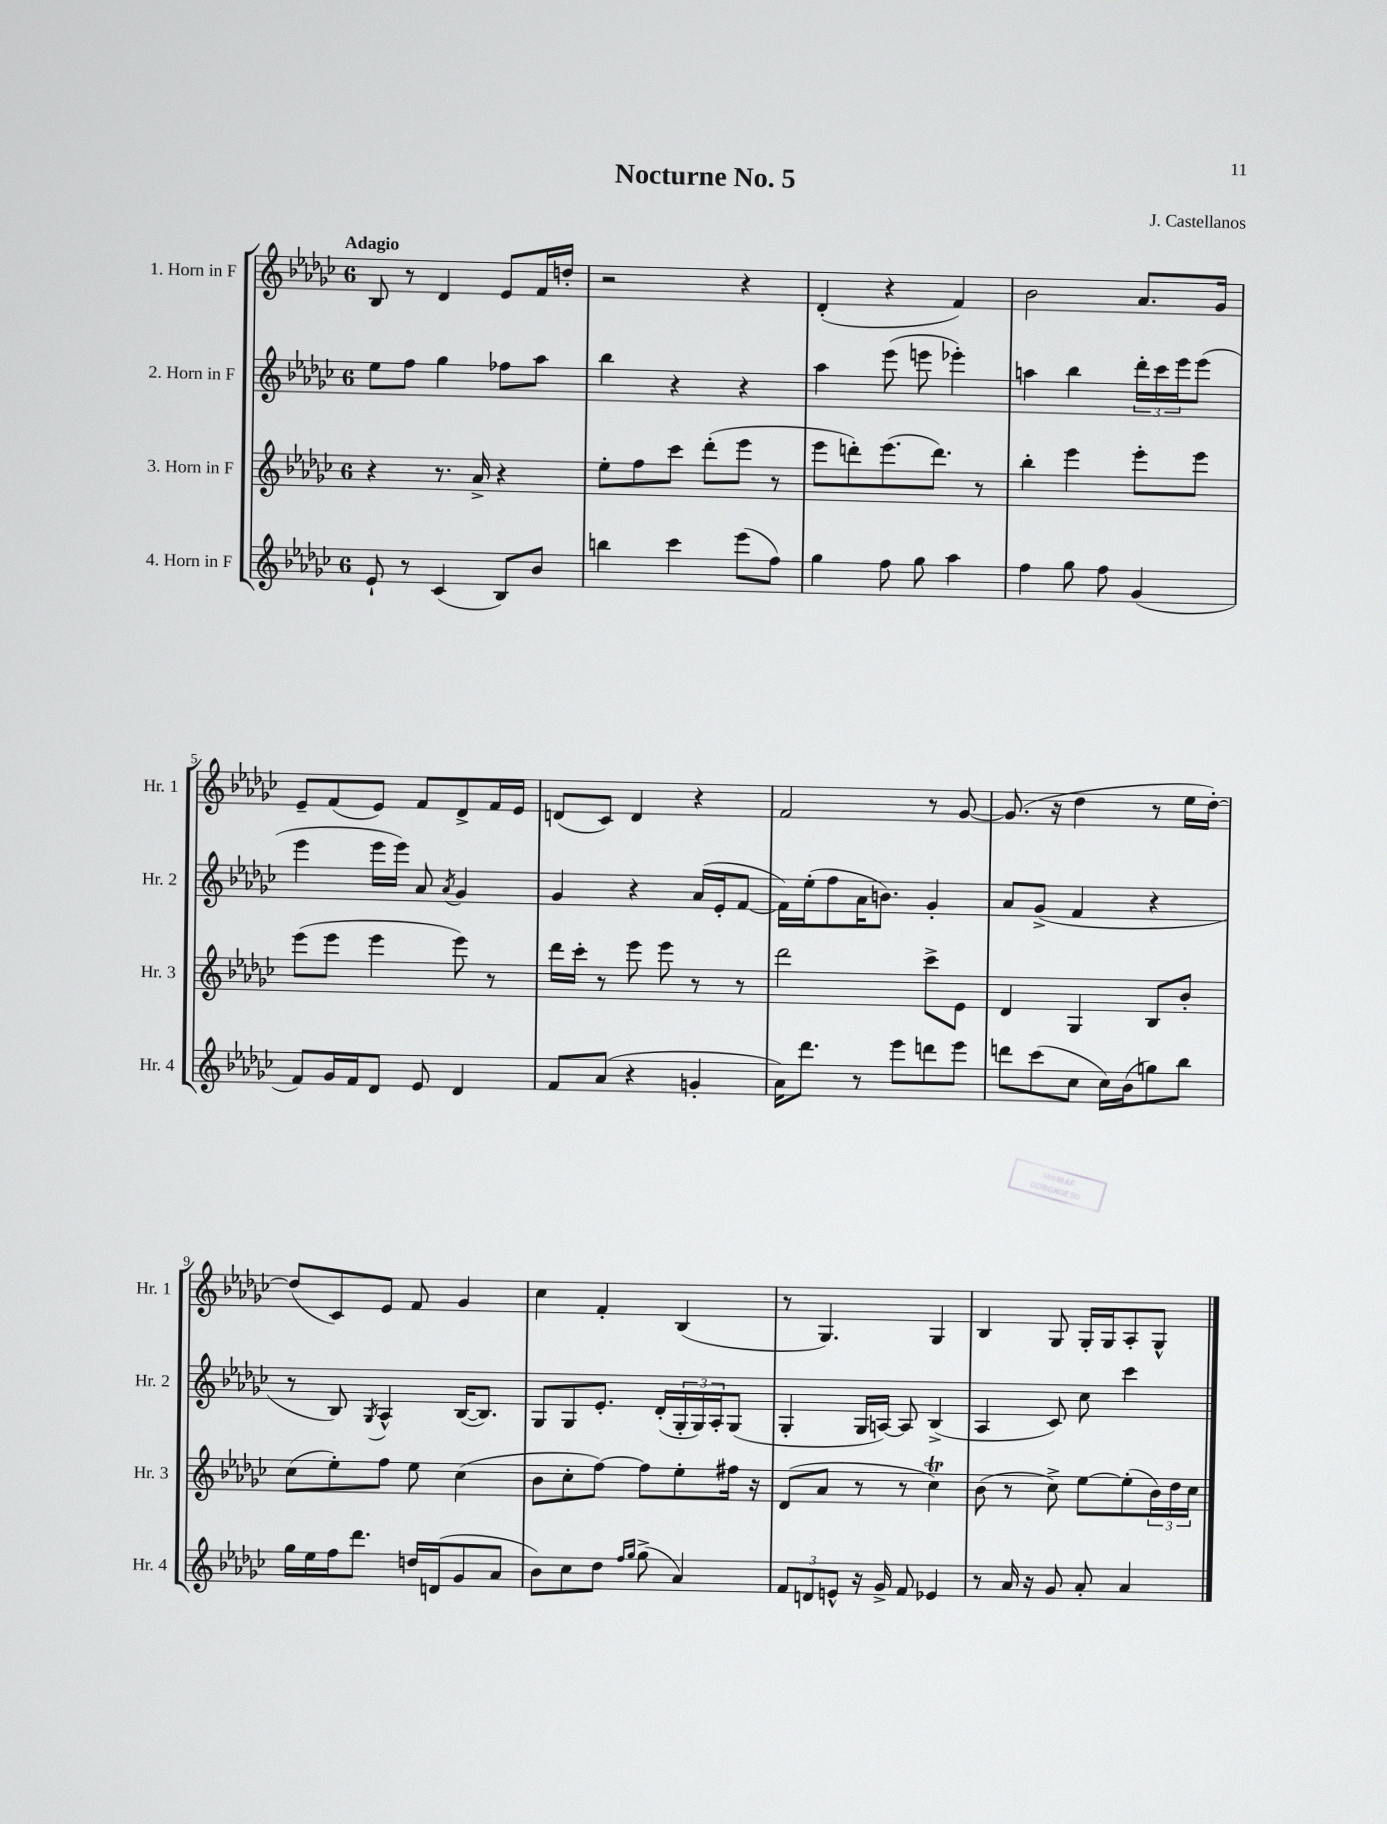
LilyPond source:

\header { title = "Nocturne No. 5" composer = "J. Castellanos" }
<<
\new StaffGroup <<
\new Staff = "s0" \with { instrumentName = "1. Horn in F" shortInstrumentName = "Hr. 1" } {
    \clef treble \key ges \major \once \override Staff.TimeSignature.style = #'single-digit \time 6/8 \tempo "Adagio"
    bes8 r8 des'4 ees'8 f'16 d''16-. |
    r2 r4 |
    des'4-.( r4 f'4) |
    bes'2 aes'8. ges'16 |
    ees'8-- f'8( ees'8) f'8 des'8-> f'16 ees'16 |
    d'8( ces'8) d'4 r4 |
    f'2 r8 ges'8~ |
    ges'8.( r16 des''4 r8 ees''16 des''16~-.) |
    des''8( ces'8) ees'8 f'8 ges'4 |
    ces''4 f'4-. bes4( |
    r8 ges4.) ges4 |
    bes4 ges8 ges16-. ges16 aes8-. ges8-^ \bar "|." |
}
\new Staff = "s1" \with { instrumentName = "2. Horn in F" shortInstrumentName = "Hr. 2" } {
    \clef treble \key ges \major \once \override Staff.TimeSignature.style = #'single-digit \time 6/8
    ees''8 f''8 ges''4 fes''8 aes''8 |
    bes''4 r4 r4 |
    aes''4 ees'''8( e'''8 ees'''4-.) |
    a''4 bes''4 \tuplet 3/2 { des'''16-. ces'''16 ees'''16 } ees'''8( |
    ees'''4 ees'''16 ees'''16) aes'8 \acciaccatura { aes'8 } ges'4 |
    ges'4 r4 aes'16( ees'16-. f'8~ |
    f'16) ees''16-.( f''8 aes'16 b'8.) ges'4-. |
    aes'8 ges'8->( f'4 r4 |
    r8 bes8) \acciaccatura { ges8 } aes4-^ bes16~( bes8.) |
    ges8 ges8 ees'8.-. des'16-.( \tuplet 3/2 { ges16-. ges16) aes16-. } ges8( |
    ges4-. ges16 a16~) a8 bes4->( |
    aes4 ces'8) ces''8 ces'''4 \bar "|." |
}
\new Staff = "s2" \with { instrumentName = "3. Horn in F" shortInstrumentName = "Hr. 3" } {
    \clef treble \key ges \major \once \override Staff.TimeSignature.style = #'single-digit \time 6/8
    r4 r8. aes'16-> r4 |
    ees''8-. f''8 ces'''8 des'''8-.( ees'''8 r8 |
    ees'''8 d'''8-.) ees'''8.( d'''8.) r8 |
    bes''4-. ees'''4 ees'''8-. ees'''8 |
    ees'''8( ees'''8 ees'''4 ees'''8) r8 |
    des'''16 ces'''16-. r8 ees'''8 ees'''8 r8 r8 |
    des'''2 ces'''8-> ees'8 |
    des'4 ges4 bes8 bes'8-. |
    ces''8( ees''8-.) f''8 ees''8 ces''4( |
    bes'8 ces''8-. f''8~) f''8 ees''8-. fis''16 r16 |
    des'8( aes'8 r8 r8 ces''4\trill) |
    bes'8( r8 ces''8->) ees''8~ ees''8-.( \tuplet 3/2 { bes'16) des''16 ces''16 } \bar "|." |
}
\new Staff = "s3" \with { instrumentName = "4. Horn in F" shortInstrumentName = "Hr. 4" } {
    \clef treble \key ges \major \once \override Staff.TimeSignature.style = #'single-digit \time 6/8
    ees'8-! r8 ces'4( bes8) bes'8 |
    b''4 ces'''4 ees'''8( f''8) |
    ges''4 f''8 ges''8 aes''4 |
    f''4 ges''8 f''8 ges'4( |
    f'8) ges'16 f'16 des'8 ees'8 des'4 |
    f'8 aes'8( r4 g'4-. |
    aes'16) des'''8. r8 ees'''8 d'''8 ees'''8 |
    d'''8 ces'''8( ces''8 ces''16) bes'16( g''8) bes''8 |
    ges''16 ees''16 f''16 des'''8. d''16 d'16( ges'8 aes'8 |
    bes'8) ces''8 des''8 \grace { f''16 ges''16 } ges''8->( aes'4) |
    \tuplet 3/2 { f'8 d'8 e'8-^ } r16 ges'16-> f'8 ees'4 |
    r8 aes'16 r16 ges'8 aes'8-. aes'4 \bar "|." |
}
>>
>>
